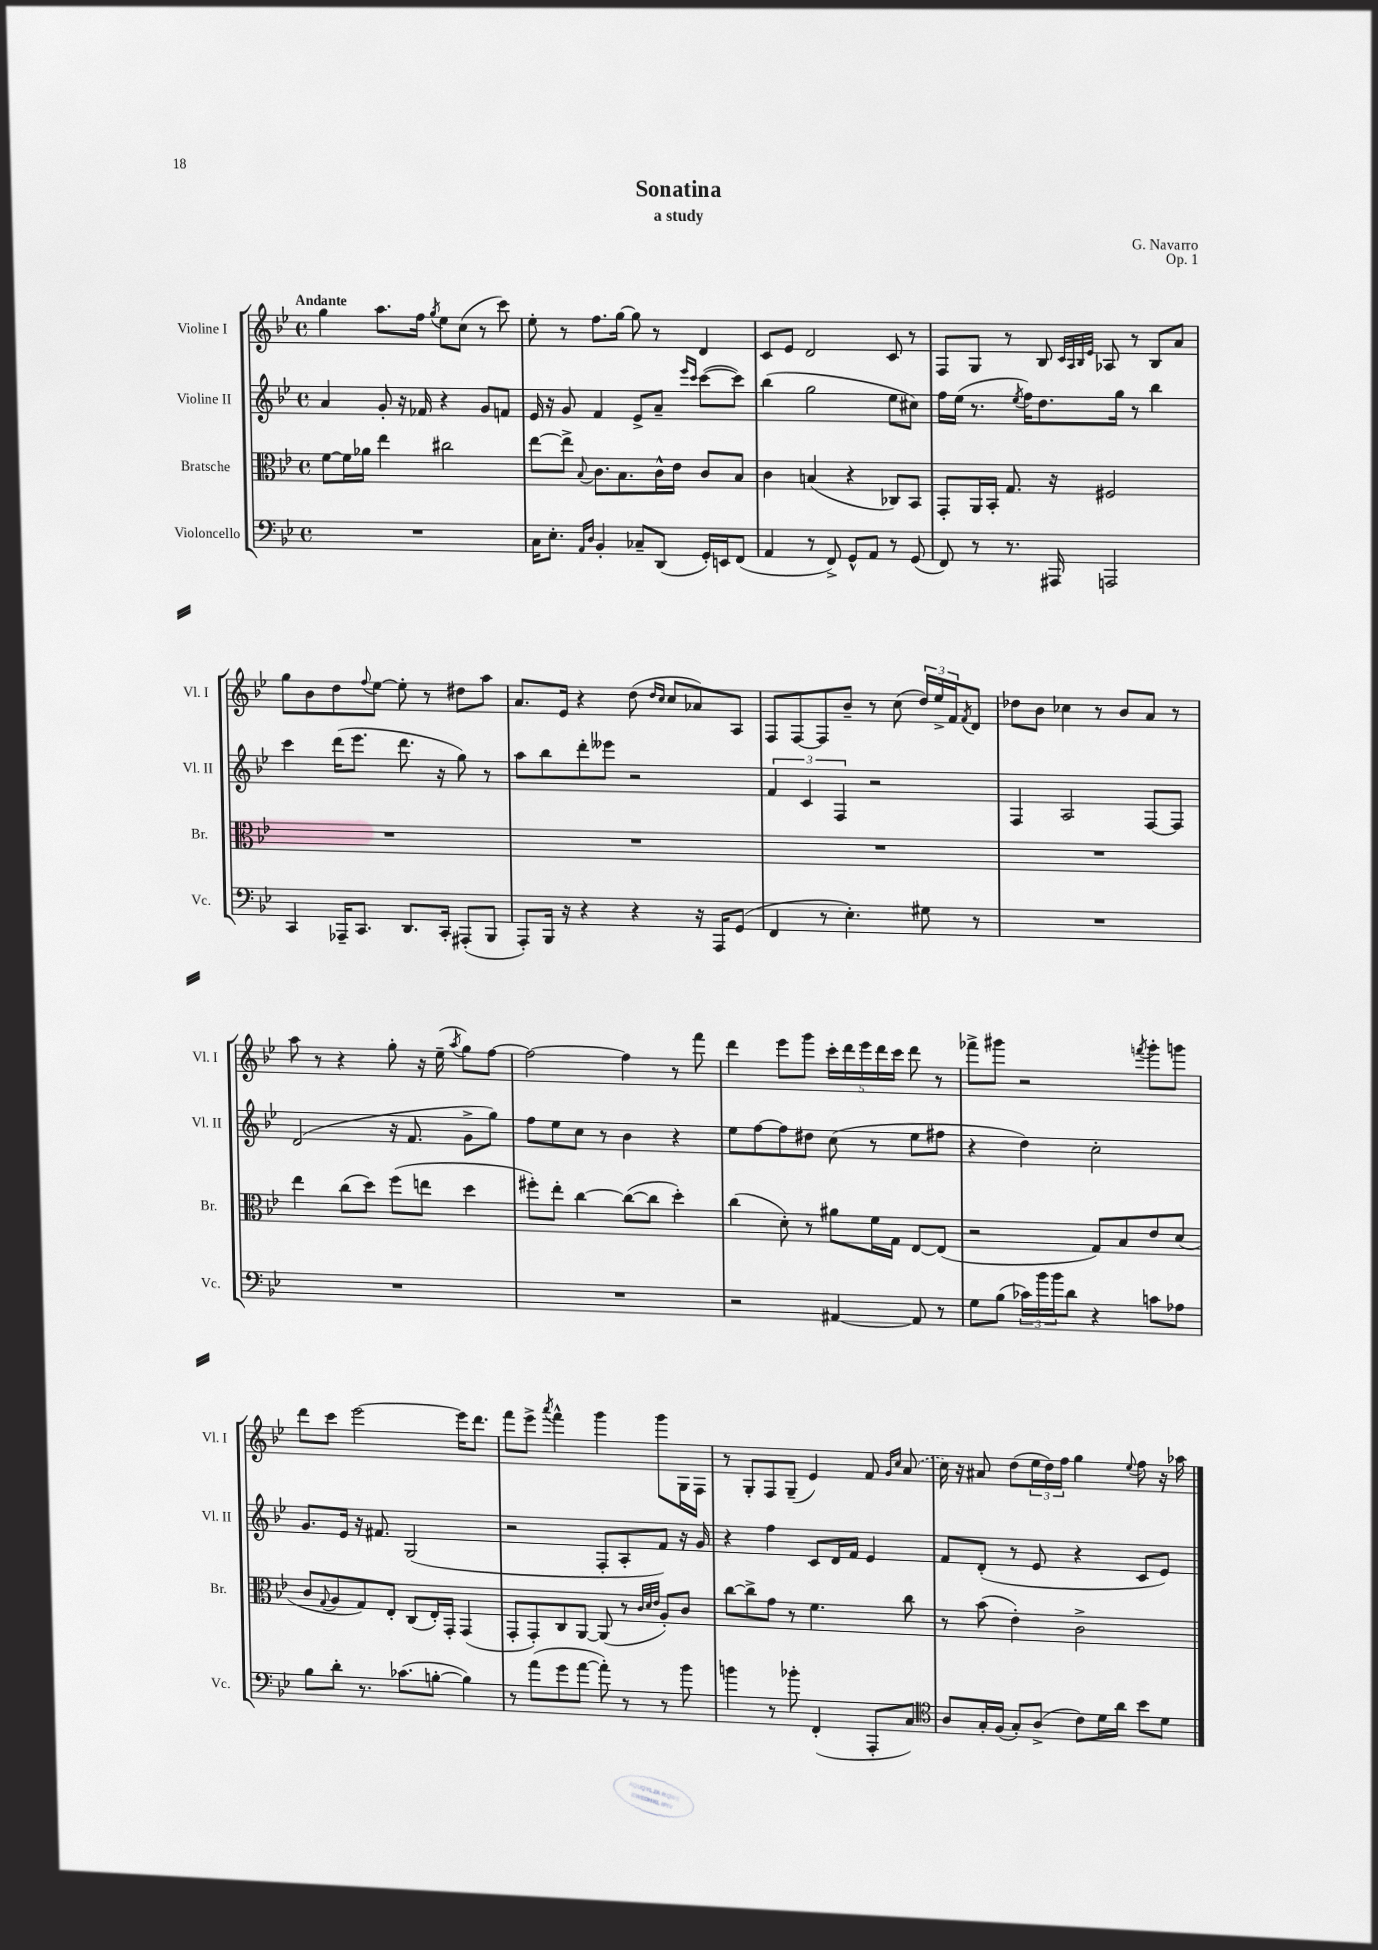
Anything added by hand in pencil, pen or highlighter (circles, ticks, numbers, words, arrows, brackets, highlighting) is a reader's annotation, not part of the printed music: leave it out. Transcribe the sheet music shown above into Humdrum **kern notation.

**kern	**kern	**kern	**kern
*staff4	*staff3	*staff2	*staff1
*clefF4	*clefC3	*clefG2	*clefG2
*k[b-e-]	*k[b-e-]	*k[b-e-]	*k[b-e-]
*M4/4	*M4/4	*M4/4	*M4/4
*met(c)	*met(c)	*met(c)	*met(c)
1r	[8f	4a	4gg
.	16f]	.	.
.	16a-	.	.
.	4ee-	8g'	8.aa
.	.	16r	.
.	.	16f-	16ff
.	.	.	8qgg
.	2cc#	4r	8ee-
.	.	.	(8cc
.	.	8g	8r
.	.	8f	8ccc)
=	=	=	=
16C	[8ee-	16e-	8ee-'
8.E-'	.	16r	.
.	8ee-^]	8g	8r
16qqAA	.	.	.
16qqD	8qqB-	.	.
4BB-'	8.c	4f	8.ff
.	8.B-	.	[16gg
8C-~	.	8e-^	8gg]
(8DD	16c^^	8a~	8r
.	16e-	.	.
.	.	16qqeee-	.
.	.	16qqccc	.
16GG')	8c	([8ccc	4d
16EE	.	.	.
(8FF	8B-	8ccc])	.
=	=	=	=
4AA	4c	(4bb-	8c
.	.	.	8e-
8r	(4B	2gg	2d
8FF^)	.	.	.
8GG^^	4r	.	.
8AA	.	.	.
8r	8C-)	8ee-	8c
(8GG	8BB-	8cc#)	8r
=	=	=	=
8FF)	8GG'	16ff	8F
.	.	(16ee-	.
8r	16AA	8.r	8G
.	16BB-'	.	.
8.r	8.G	.	8r
.	.	8qee-	.
.	.	16ff)	.
.	.	8.dd	8B-
16AAA#	16r	.	.
.	.	.	32qqc
.	.	.	32qqA
.	.	.	32qqB-
.	.	.	32qqe-
2AAA	2F#	.	8A-
.	.	16gg	.
.	.	8r	8r
.	.	4bb-	8B-
.	.	.	8a
=	=	=	=
4CC	1r	4ccc	8gg
.	.	.	8b-
16AAA-~	.	(16ddd	8dd
8.CC	.	8.eee-	.
.	.	.	8qqff
.	.	.	[8ee-
8.DD	.	8.ddd	8ee-']
.	.	.	8r
16CC'	.	16r	.
(8AAA#'	.	8gg)	8dd#
8BBB-	.	8r	8aa
=	=	=	=
8AAA')	1r	8aa	8.a
16BBB-	.	8bb-	.
16r	.	.	16e-
4r	.	8ddd'	4r
.	.	8eee--	.
4r	.	2r	(8dd
.	.	.	16qqdd
.	.	.	16qqcc
.	.	.	8cc
16r	.	.	8a-)
16AAA	.	.	.
(8GG	.	.	8A
=	=	=	=
4FF	1r	6f	8F
.	.	.	[8F
.	.	6c	.
8r	.	.	8F]
.	.	6F	.
4.E-')	.	.	8b-~
.	.	2r	8r
.	.	.	(8cc
8G#	.	.	24dd)
.	.	.	24ee-^
.	.	.	24f
.	.	.	8qf
8r	.	.	8d
=	=	=	=
1r	1r	4F	8dd-
.	.	.	8b-
.	.	2A	4cc-
.	.	.	8r
.	.	.	8b-
.	.	[8F	8a
.	.	8F]	8r
=	=	=	=
1r	4ee-	(2d	8aa
.	.	.	8r
.	(8cc	.	4r
.	8dd)	.	.
.	(8ff	16r	8gg'
.	.	8.f	.
.	8ee	.	16r
.	.	.	(16ee-~
.	.	.	8qaa
.	4dd	8g^	8gg)
.	.	8gg)	[8ff
=	=	=	=
1r	8ff#')	8ff	2ff_
.	8ee-'	8ee-	.
.	[4cc	8cc	.
.	.	8r	.
.	(8cc_	4b-	4ff]
.	8cc]	.	.
.	4dd')	4r	8r
.	.	.	8fff
=	=	=	=
2r	(4cc	8ee-	4ddd
.	.	[8ff	.
.	8d')	8ff]	8eee-
.	8r	8dd#	8ggg
[4AA#	8a#	(8cc	20ccc'
.	.	.	20ddd
.	.	.	20eee-
.	16f	8r	.
.	.	.	20ddd
.	16G	.	.
.	.	.	20ccc
8AA#]	[8E-	8ee-	8ddd
8r	(8E-]	8ff#	8r
=	=	=	=
8G	2r	4r	8fff-^
(8B-	.	.	8ggg#
24c-)	.	4dd)	2r
24b-	.	.	.
24b-	.	.	.
8d	.	.	.
4r	8G)	2cc'	.
.	8B-	.	.
.	.	.	8qfff
8c	8e-	.	8ggg#'
8A-	(8d	.	8ggg
=	=	=	=
8B-	8c	8.g	8ddd
.	8qqG	.	.
8d'	8A	.	8ccc
.	.	16e-	.
8.r	8G)	16r	[2eee-
.	.	8.f#	.
.	8E-'	.	.
(8.c-	.	.	.
.	(8C	(2G	.
[8B'	16E-')	.	.
.	16GG'	.	.
4B])	(4GG	.	16eee-]
.	.	.	8.ddd
=	=	=	=
8r	8GG'	2r	8fff
(8a	8GG')	.	8eee-^
.	.	.	8qaaa
8g	8C	.	4fff^^
[8a	[8AA	.	.
8a'])	(8AA]	8F'	4ggg
8r	8r	8A'	.
.	32qqc	.	.
.	32qqd	.	.
.	32qqe-	.	.
8r	8A')	8f)	8ggg
8b-	8c	16r	16G
.	.	16g	16F
=	=	=	=
4b	[8cc	4r	8r
.	8cc^]	.	8G'
8r	8g	4ff	8F
8b-'	8r	.	(8G~
(4FF'	4.f	8c	4e-)
.	.	16d	.
.	.	16f	.
8AAA'	.	4e-	8f
.	.	.	16qqg
.	.	.	16qqcc
8C)	8cc	.	(8a
=	=	=	=
*clefC4	*	*	*
8A	8r	8f	16cc)
.	.	.	16r
16G'	(8b-	(8d'	8a#
(16F	.	.	.
8G')	4e-')	8r	(8dd
(8A^	.	8e-	24ee-
.	.	.	24dd)
.	.	.	24ff
8c)	2c^	4r	4gg
16d	.	.	.
16a	.	.	.
.	.	.	8qqee-
8b-	.	8c	8ff
8d	.	8e-)	16r
.	.	.	16aa-
==	==	==	==
*-	*-	*-	*-
